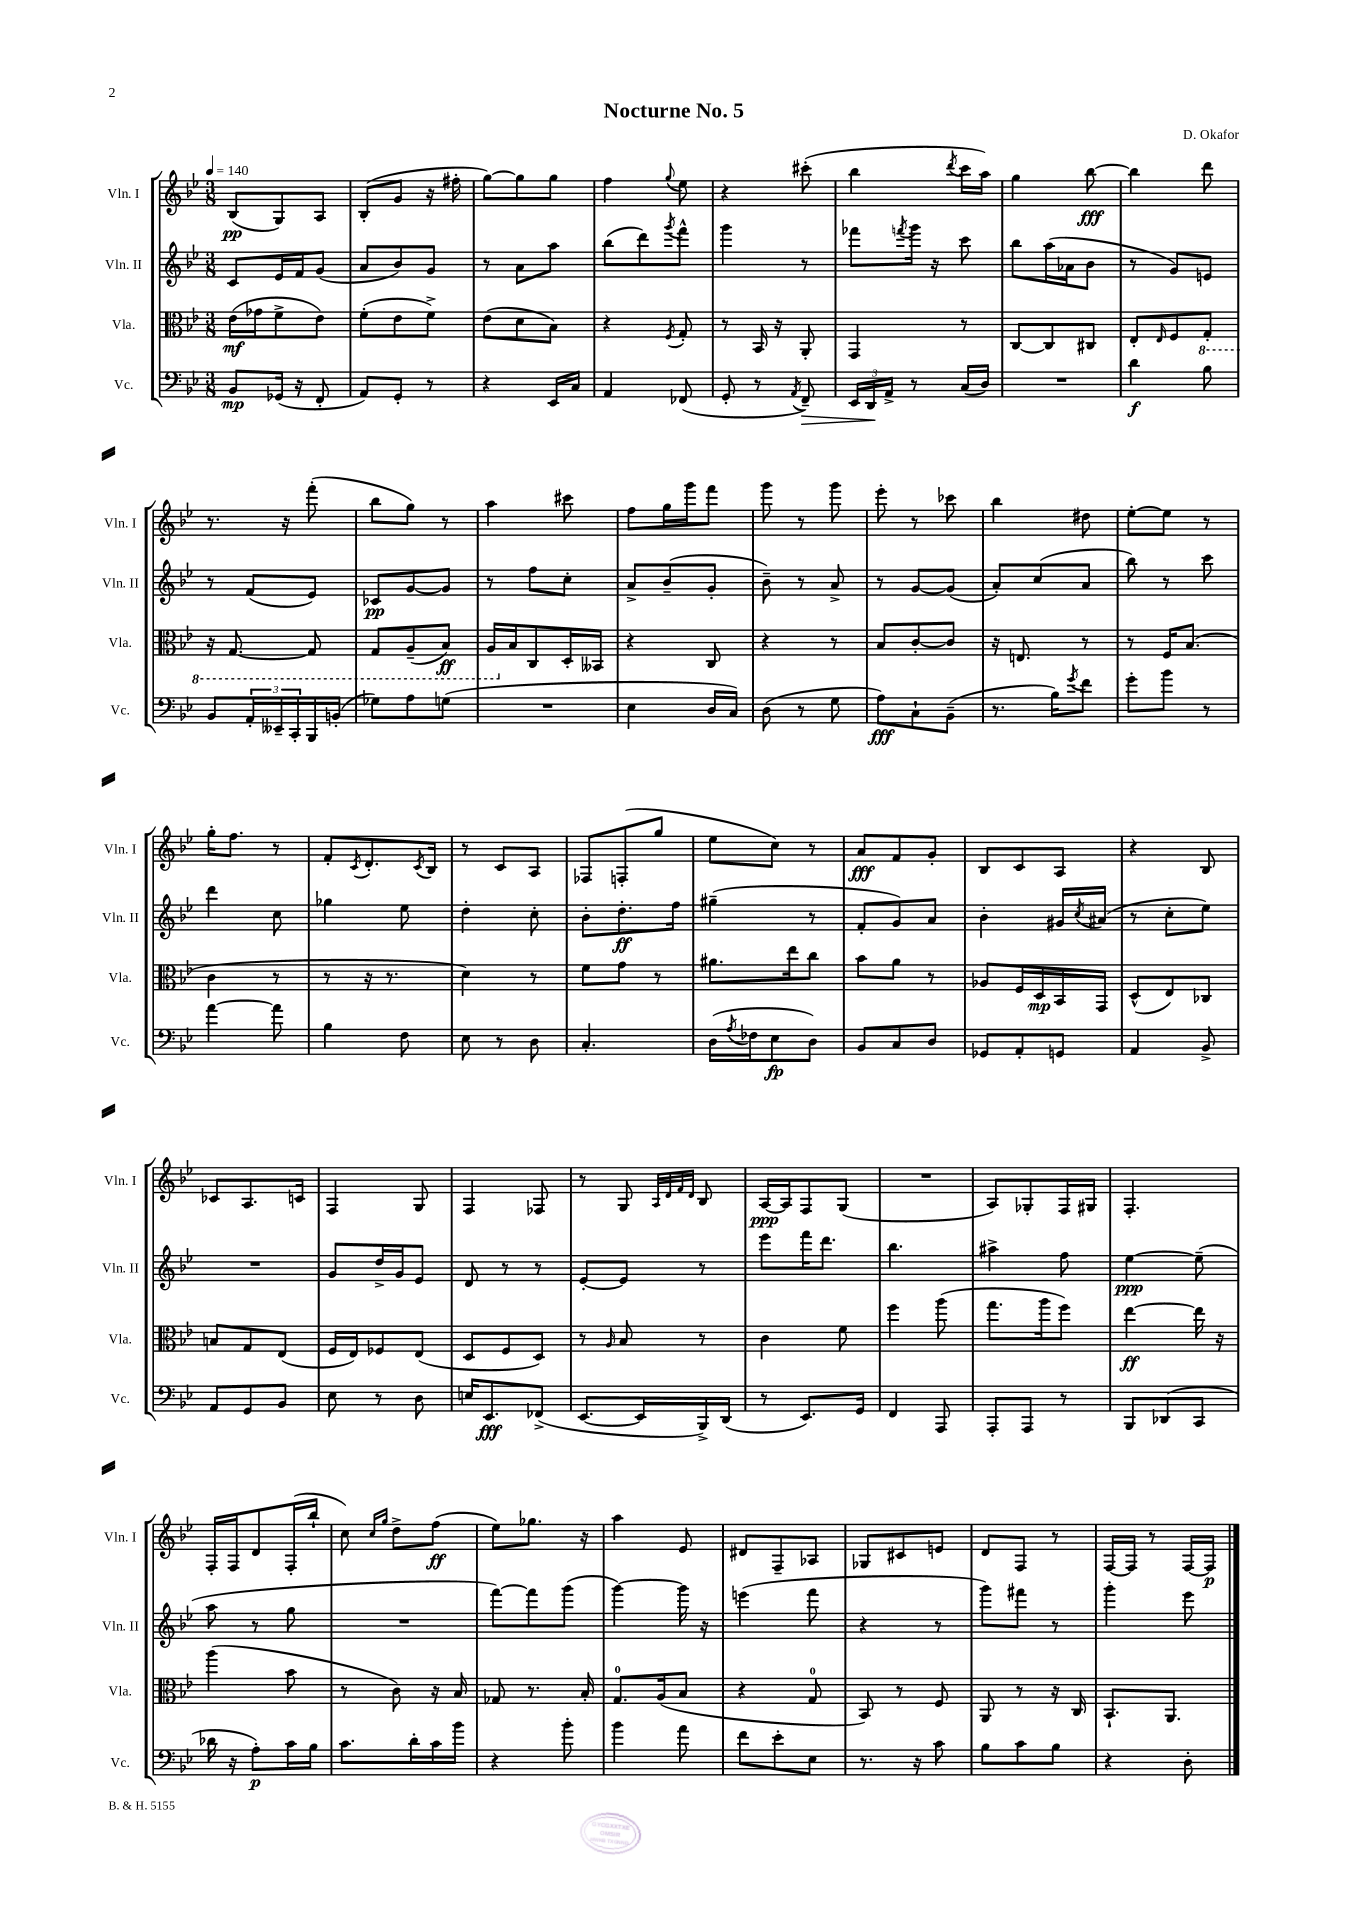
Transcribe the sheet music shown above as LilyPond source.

\header { title = "Nocturne No. 5" composer = "D. Okafor" }
<<
\new StaffGroup <<
\new Staff = "s0" \with { instrumentName = "Vln. I" shortInstrumentName = "Vln. I" } {
    \clef treble \key bes \major \numericTimeSignature \time 3/8 \tempo 4 = 140
    bes8\pp( g8) a8 |
    bes8-.( g'8 r16 fis''16-. |
    g''8~) g''8 g''8 |
    f''4 \appoggiatura { g''8 } ees''8 |
    r4 cis'''8-.( |
    bes''4 \acciaccatura { d'''8 } c'''16 a''16) |
    g''4 bes''8~\fff |
    bes''4 d'''8 |
    r8. r16 f'''8-.( |
    bes''8 g''8) r8 |
    a''4 cis'''8 |
    f''8 g''16 g'''16 f'''8 |
    g'''8 r8 g'''8 |
    ees'''8-. r8 ces'''8 |
    bes''4 dis''8 |
    ees''8~-. ees''8 r8 |
    g''16-. f''8. r8 |
    f'8-. \acciaccatura { c'8 } d'8.-. \acciaccatura { c'8 } bes16 |
    r8 c'8 a8 |
    fes8 f8-.( g''8 |
    ees''8 c''8) r8 |
    a'8\fff f'8 g'8-. |
    bes8 c'8 a8 |
    r4 bes8 |
    ces'8 a8. c'16 |
    f4 g8 |
    f4 fes8 |
    r8 g8 \grace { a32 d'32 f'32 d'32 } bes8 |
    a16~\ppp a16 f8 g8( |
    R4. |
    a8) ges8-. f16 gis16 |
    f4.-. |
    f16-. f16 d'8 f16-.( bes''16-! |
    c''8) \grace { c''16 g''16 } d''8-> f''8\ff( |
    ees''8) ges''8. r16 |
    a''4 ees'8 |
    dis'8 f8-- aes8 |
    ges8 cis'8 e'8 |
    d'8 f8 r8 |
    f16~ f16 r8 f16~ f16\p \bar "|." |
}
\new Staff = "s1" \with { instrumentName = "Vln. II" shortInstrumentName = "Vln. II" } {
    \clef treble \key bes \major \numericTimeSignature \time 3/8
    c'8 ees'16 f'16 g'8( |
    a'8 bes'8) g'8 |
    r8 a'8 a''8 |
    bes''8( d'''8) \acciaccatura { g'''8 } f'''8-^ |
    g'''4 r8 |
    fes'''8 \acciaccatura { f'''8 } g'''16 r16 c'''8 |
    bes''8 a''16( aes'16 bes'8 |
    r8 g'8) e'8 |
    r8 f'8( ees'8) |
    ces'8\pp g'8~ g'8 |
    r8 f''8 c''8-. |
    a'8-> bes'8--( g'8-. |
    bes'8--) r8 a'8-> |
    r8 g'8~ g'8( |
    a'8-.) c''8( a'8 |
    bes''8) r8 c'''8 |
    d'''4 c''8 |
    ges''4 ees''8 |
    d''4-. c''8-. |
    bes'8-. d''8.-.\ff f''16 |
    gis''4--( r8 |
    f'8-. g'8) a'8 |
    bes'4-. gis'16 \acciaccatura { c''8 } ais'16( |
    r8 c''8-. ees''8) |
    R4. |
    g'8 d''16-> g'16 ees'8 |
    d'8 r8 r8 |
    ees'8~-. ees'8 r8 |
    ees'''8 f'''16 d'''8. |
    bes''4. |
    ais''4-> f''8 |
    ees''4~\ppp ees''8--( |
    a''8 r8 g''8 |
    R4. |
    f'''8~) f'''8 g'''8( |
    g'''4~) g'''16 r16 |
    e'''4( f'''8 |
    r4 r8 |
    g'''8) fis'''8 r8 |
    g'''4-. ees'''8 \bar "|." |
}
\new Staff = "s2" \with { instrumentName = "Vla." shortInstrumentName = "Vla." } {
    \clef alto \key bes \major \numericTimeSignature \time 3/8
    ees'16\mf( ges'16 f'8-> ees'8) |
    f'8-.( ees'8 f'8->) |
    ees'8( d'8 bes8) |
    r4 \acciaccatura { f8 } g8-. |
    r8 bes,16 r16 a,8-. |
    g,4 r8 |
    c8~ c8 cis8 |
    ees8-. \grace { ees16 } f8 \ottava #-1 g,8-. |
    r16 g,8.~ g,8 |
    g,8 a,8--( bes,8\ff) |
    a,16 \ottava #0 bes16 c8 d16-. beses,16 |
    r4 c8 |
    r4 r8 |
    bes8 c'8~-. c'8 |
    r16 e8. r8 |
    r8 f16 bes8.( |
    c'4 r8 |
    r8 r16 r8. |
    d'4) r8 |
    f'8 g'8 r8 |
    ais'8. ees''16 c''8 |
    bes'8 a'8 r8 |
    aes8 f16 d16\mp bes,16 g,16 |
    d8-^( ees8) ces8 |
    b8 g8 ees8( |
    f16 ees16) fes8 ees8( |
    d8 f8 d8) |
    r8 \grace { a16 } bes8 r8 |
    c'4 f'8 |
    f''4 a''8( |
    g''8. a''16 f''8) |
    ees''4~\ff ees''16 r16 |
    a''4( bes'8 |
    r8 c'8) r16 bes16 |
    ges8 r8. bes16-. |
    g8.-0 a16( bes8 |
    r4 g8-0 |
    bes,8) r8 f8 |
    a,8 r8 r16 c16 |
    bes,8.-! a,8. \bar "|." |
}
\new Staff = "s3" \with { instrumentName = "Vc." shortInstrumentName = "Vc." } {
    \clef bass \key bes \major \numericTimeSignature \time 3/8
    bes,8\mp ges,16( r16 f,8-. |
    a,8) g,8-. r8 |
    r4 ees,16 c16 |
    a,4 fes,8( |
    g,8-. r8 \acciaccatura { a,8 } f,8--\>) |
    \tuplet 3/2 { ees,16 d,16\! a,16-> } r8 c16( d16) |
    R4. |
    d'4\f bes8 |
    bes,8 \tuplet 3/2 { a,16-. eeses,16-- c,16-. } bes,,16 b,16-.( |
    ges8) a8 g8( |
    R4. |
    ees4 d16 c16) |
    d8( r8 g8 |
    a8\fff) c8-! bes,8--( |
    r8. bes16) \acciaccatura { g'8 } f'8 |
    g'8-. bes'8 r8 |
    a'4~ a'8 |
    bes4 f8 |
    ees8 r8 d8 |
    c4.-. |
    d16( \acciaccatura { a8 } fes16 ees8\fp d8) |
    bes,8 c8 d8 |
    ges,8 a,8-. g,8 |
    a,4 bes,8-> |
    a,8 g,8 bes,8 |
    ees8 r8 d8 |
    e16 ees,8.\fff fes,8->( |
    ees,8.~ ees,16 bes,,16->) d,16( |
    r8 ees,8.) g,16 |
    f,4 a,,8 |
    a,,8-. a,,8 r8 |
    bes,,8 des,8( c,8 |
    des'16 r16 a8-.\p) c'16 bes16 |
    c'8. d'16-. c'16 bes'16 |
    r4 bes'8-. |
    bes'4 a'8 |
    f'8 ees'8-. ees8 |
    r8. r16 c'8 |
    bes8 c'8 bes8 |
    r4 d8-. \bar "|." |
}
>>
>>
\layout { \context { \Score \remove "Bar_number_engraver" } }
